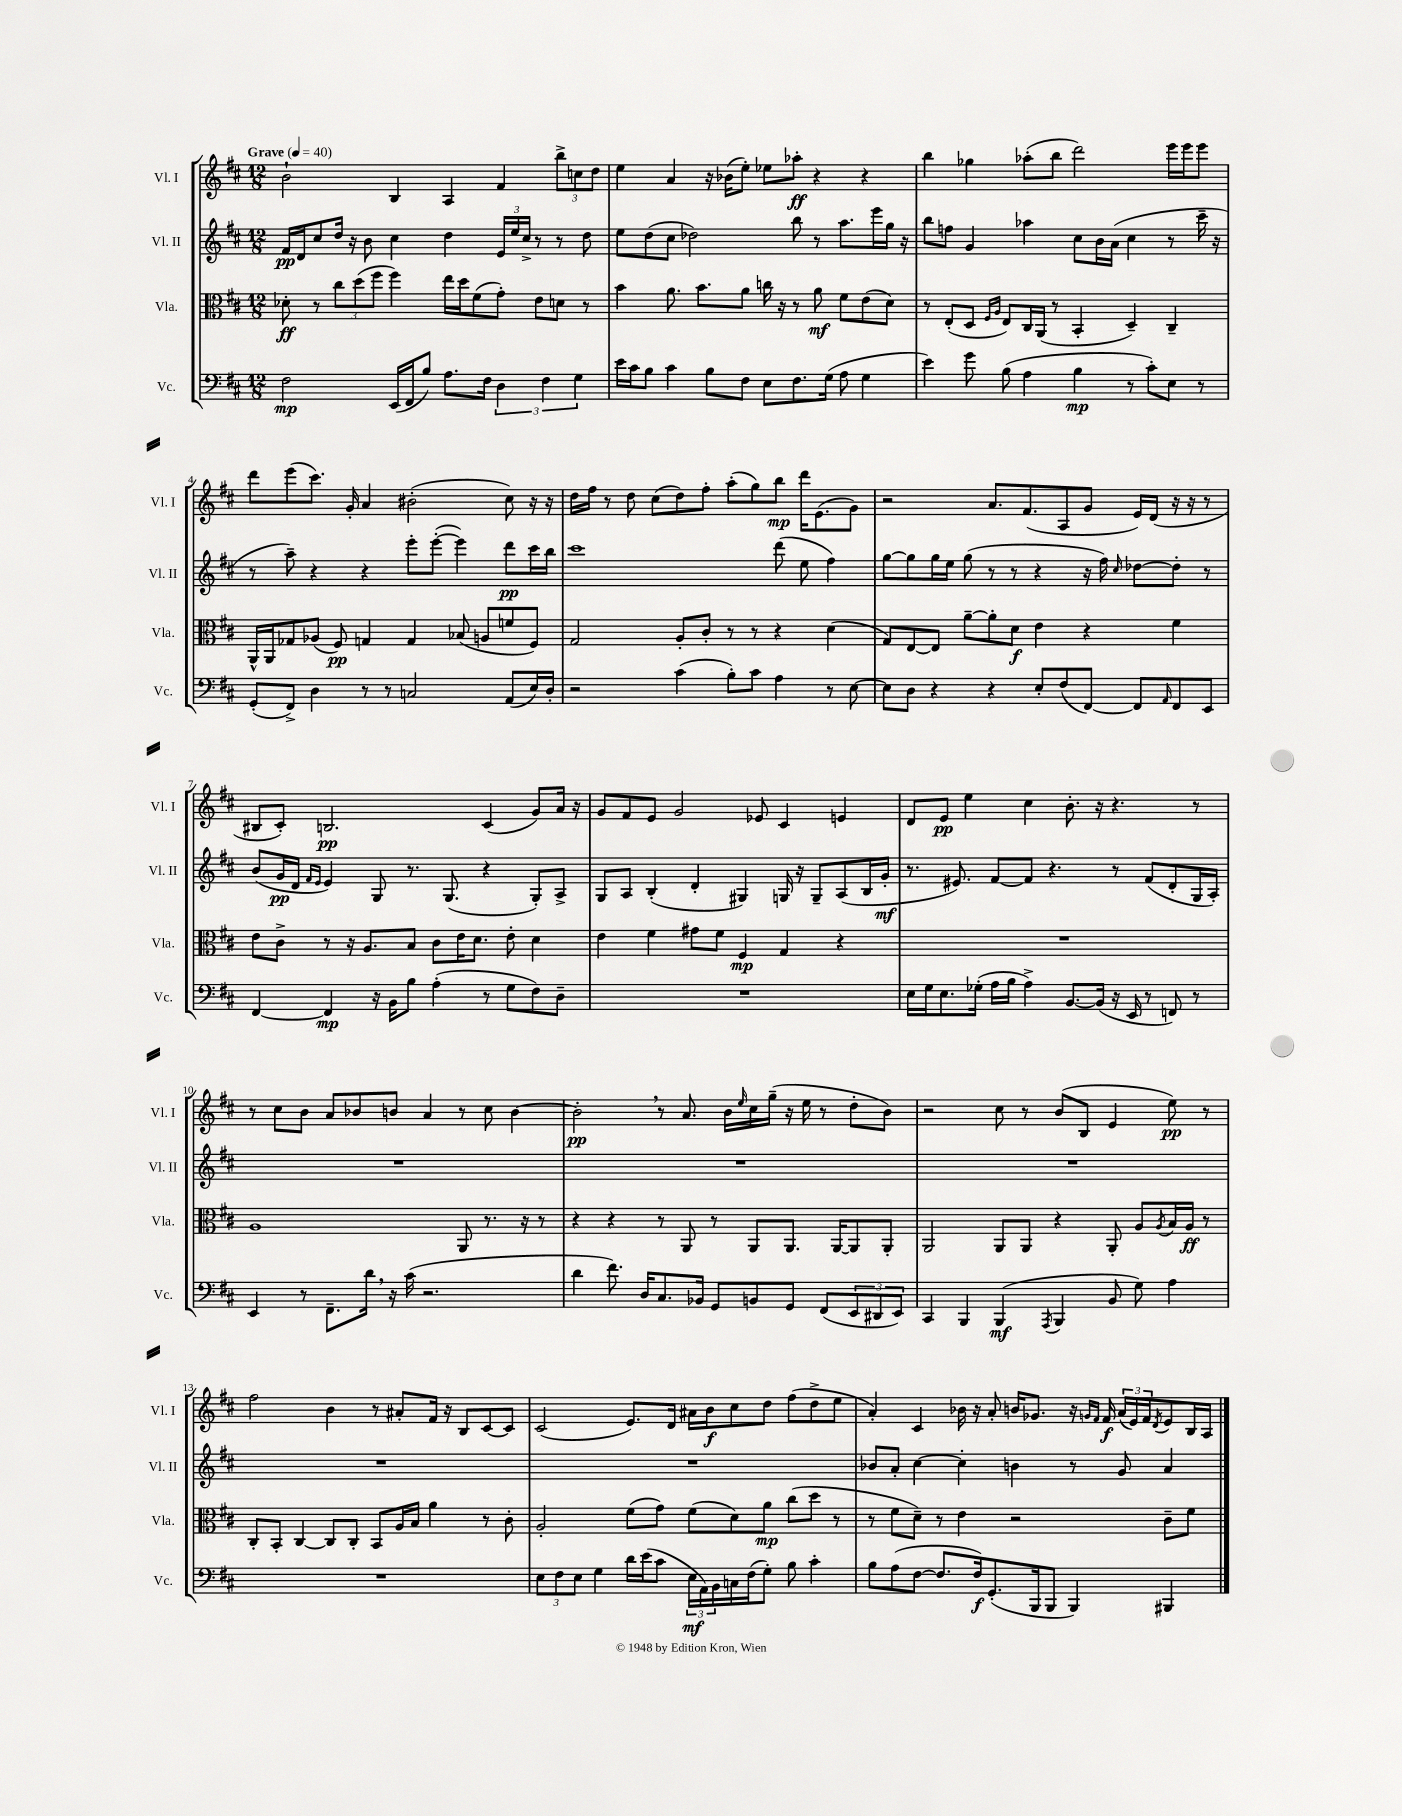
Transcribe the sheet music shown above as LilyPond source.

<<
\new StaffGroup <<
\new Staff = "s0" \with { instrumentName = "Vl. I" shortInstrumentName = "Vl. I" } {
    \clef treble \key d \major \numericTimeSignature \time 12/8 \tempo "Grave" 4 = 40
    b'2-! b4 a4 fis'4 \tuplet 3/2 { b''8-> c''8 d''8 } |
    e''4 a'4 r16 bes'16( e''8-.) ees''8 aes''8-.\ff r4 r4 |
    b''4 ges''4 aes''8-.( b''8 d'''2) e'''16 e'''16 e'''8 |
    d'''8 e'''8( cis'''8.) g'16-. a'4 bis'2-.( cis''8) r16 r16 |
    d''16 fis''16 r8 d''8 cis''8( d''8) fis''8-. a''8-.( g''8) b''8\mp d'''16 e'8.( g'8) |
    r2 a'8. fis'8.( a8 g'8 e'16) d'16( r16 r16 r8 |
    bis8 cis'8-.) b2.\pp cis'4( g'8) a'16 r16 |
    g'8 fis'8 e'8 g'2 ees'8 cis'4 e'4 |
    d'8 e'8\pp e''4 cis''4 b'8.-. r16 r4. r8 |
    r8 cis''8 b'8 a'8 bes'8 b'8 a'4 r8 cis''8 b'4~ |
    b'2-.\pp \breathe r8 a'8. b'16 \grace { e''16 } cis''16 g''16--( r16 e''16 r8 d''8-. b'8) |
    r2 cis''8 r8 b'8( b8 e'4 e''8\pp) r8 |
    fis''2 b'4 r8 ais'8-. fis'16 r16 b8 cis'8~ cis'8 |
    cis'2( e'8.) d'16 ais'16 b'16\f cis''8 d''8 fis''8( d''8-> e''8 |
    a'4-.) cis'4 bes'16 r16 a'8-. b'16 ges'8. r16 \grace { g'16 fis'16 } fis'16\f \tuplet 3/2 { a'16( e'16) fis'16 } \acciaccatura { d'8 } e'8 b16 a16 \bar "|." |
}
\new Staff = "s1" \with { instrumentName = "Vl. II" shortInstrumentName = "Vl. II" } {
    \clef treble \key d \major \numericTimeSignature \time 12/8
    fis'16\pp d'16 cis''8 d''16 r16 b'8 cis''4 d''4 \tuplet 3/2 { e'16 e''16 cis''16-> } r8 r8 d''8 |
    e''8 d''8( cis''8 des''2) b''8 r8 a''8. e'''16 g''16 r16 |
    b''8 f''8 g'4 aes''4 cis''8 b'16 a'16( cis''4 r8 cis'''16-- r16 |
    r8 a''8--) r4 r4 e'''8-. e'''8~-.( e'''4) d'''8\pp cis'''16 b''16 |
    cis'''1 d'''8( e''8 fis''4) |
    g''8~ g''8 g''16 e''16 g''8( r8 r8 r4 r16 fis''16) \grace { cis''16 } des''8~ des''8-. r8 |
    b'8( g'16\pp d'16 \grace { fis'16 e'16 } e'4) g8 r8. g8.( r4 g8-.) a8-> |
    g8 a8 b4-.( d'4-. gis4) g16 r16 g8-- a8( b16 g'16-.\mf |
    r8. eis'8.) fis'8~ fis'8 r4. r8 fis'8( d'8-. g16 a16-.) |
    R1. |
    R1. |
    R1. |
    R1. |
    R1. |
    bes'8 a'8-. cis''4~ cis''4-. b'4 r8 g'8 a'4 \bar "|." |
}
\new Staff = "s2" \with { instrumentName = "Vla." shortInstrumentName = "Vla." } {
    \clef alto \key d \major \numericTimeSignature \time 12/8
    des'8-.\ff r8 \tuplet 3/2 { cis''8 d''8( fis''8 } fis''4) e''16 d''16 fis'8( g'8-.) e'8 d'8 r8 |
    b'4 a'8. b'8. a'8 c''16 r16 r8 a'8\mf fis'8 e'8( d'8) |
    r8 e8-.( d8 \grace { fis16 a16 } e8) cis16 a,16( r8 b,4-. d4--) cis4-- |
    a,16-^ a,16 ges8 aes8( fis8\pp) g4 g4 bes8( a8 f'8 fis8) |
    g2 a8-. cis'8-. r8 r8 r4 d'4( |
    g8) e8~ e8 a'8~-- a'8-. d'8\f e'4 r4 fis'4 |
    e'8 cis'8-> r8 r16 a8. b8 cis'8 e'16 d'8. e'8-. d'4 |
    e'4 fis'4 gis'8 fis'8 fis4\mp g4 r4 |
    R1. |
    a1 a,8 r8. r16 r8 |
    r4 r4 r8 a,8 r8 a,8 a,8. a,16~ a,8 a,8-. |
    a,2 a,8 a,8 r4 a,8-. a8 \acciaccatura { a8 } b16 a16\ff r8 |
    cis8-. b,8-. cis4~ cis8 cis8-. b,8 a16 b16 a'4 r8 cis'8-. |
    a2-. fis'8( g'8) fis'8( d'8) a'8\mp cis''8( d''8 r8 |
    r8 fis'8 d'8--) r8 e'4 r2 cis'8-- fis'8 \bar "|." |
}
\new Staff = "s3" \with { instrumentName = "Vc." shortInstrumentName = "Vc." } {
    \clef bass \key d \major \numericTimeSignature \time 12/8
    fis2\mp e,16( fis,16 b8) a8. fis16 \tuplet 3/2 { d4 fis4 g4 } |
    e'16 cis'16 b8 cis'4 b8 fis8 e8 fis8. g16( a8 g4 |
    e'4) g'8 b8( a4 b4\mp r8 cis'8-.) e8 r8 |
    g,8-.( fis,8->) d4 r8 r8 c2 a,8( e16) d16-. |
    r2 cis'4( b8-.) cis'8 a4 r8 e8~ |
    e8 d8 r4 r4 e8-. fis8( fis,8~) fis,8 \grace { a,16 } fis,8 e,8 |
    fis,4~ fis,4\mp r16 b,16 b8 a4-.( r8 g8 fis8) d8-- |
    R1. |
    e16 g16 e8. ges16-.( a16 b16 a4->) b,8.~ b,16( r16 e,16 r8 f,8) r8 |
    e,4 r8 fis,8.-- d'16 \breathe r16 cis'16( r2. |
    d'4 fis'8.) d16 cis8. bes,16 g,8 b,8 g,8 fis,8( \tuplet 3/2 { e,8 dis,8 e,8) } |
    cis,4 b,,4 b,,4\mf( \acciaccatura { a,,8 } b,,4 b,8 g8) a4 |
    R1. |
    \tuplet 3/2 { e8 fis8 e8 } g4 d'16 e'16( cis'8 \tuplet 3/2 { e16\mf a,16) b,16 } c16 fis16( g8-.) b8 cis'4-. |
    b8 a8( fis8~ fis8. fis16\f) g,8.-.( b,,16 b,,8 b,,4) bis,,4 \bar "|." |
}
>>
>>
